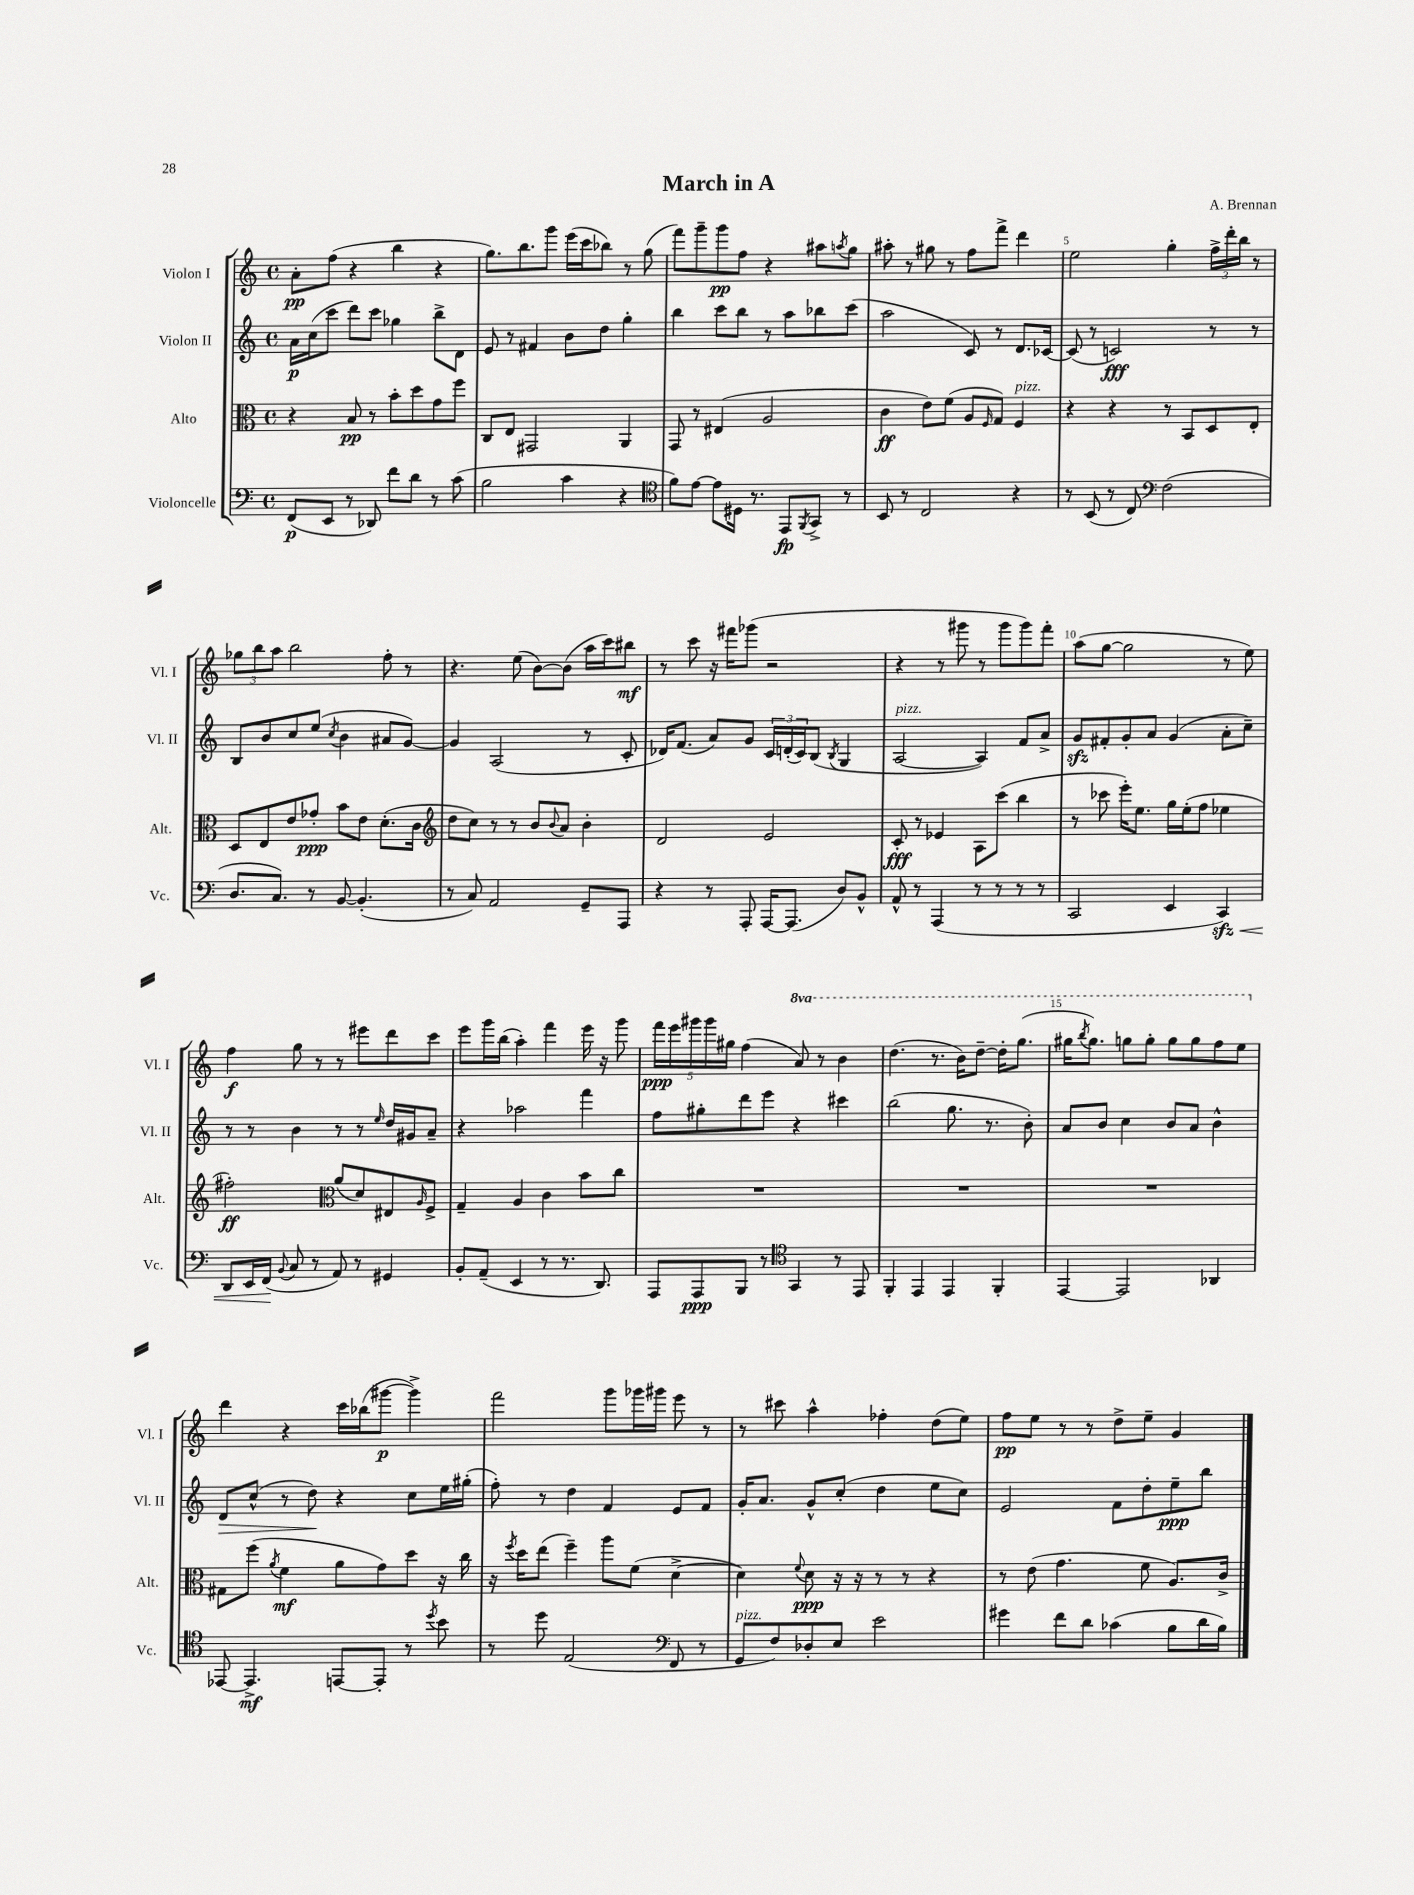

**kern	**kern	**kern	**kern
*staff4	*staff3	*staff2	*staff1
*clefF4	*clefC3	*clefG2	*clefG2
*k[]	*k[]	*k[]	*k[]
*M4/4	*M4/4	*M4/4	*M4/4
*met(c)	*met(c)	*met(c)	*met(c)
(8FF/L	4r	16a\LL	8a'\L
.	.	(16cc\J	.
8EE/J	.	8ccc\J	(8ff\J
8r	8B/	8ddd\L)	4r
8DD-/)	8r	8ccc\J	.
8f\L	8b'\L	4gg-\	4bb\
8d\J	8dd\	.	.
8r	8g\	8bb^\L	4r
(8c\	8ff\J	8d\J	.
=	=	=	=
2B\	8C/L	8e/	8.gg\L)
.	8E/J	8r	.
.	.	.	8.bb\
.	2GG#/	4f#/	.
.	.	.	8ggg\J
4c\	.	8b\L	(16eee\LL
.	.	.	16ccc\J
.	.	8dd\J	8bb-\J)
4r	4AA/	4gg'\	8r
.	.	.	(8gg\
=	=	=	=
*clefC4	*	*	*
8f\L)	8GG/	4bb\	8fff\L)
[8e\J	8r	.	8ggg~\
8e\]L	(4E#/	8ccc\L	8ggg\
16D#\Jk	.	8bb\J	8ff\J
8.r	.	.	.
.	2A/	8r	4r
8EE/L	.	8aa\L	.
8qFF/	.	.	.
8GG^/J	.	8bb-\	8aa#\L
.	.	.	8qaa/
8r	.	(8ccc\J	8gg\J
=	=	=	=
8BB/	4c\	2aa\	8aa#'\
8r	.	.	8r
2C/	8e\L)	.	8gg#\
.	(8f\J	.	8r
.	8A/L	8c/)	8ff\L
.	16qqF/	.	.
.	8G/J)	8r	8fff^\J
4r	4F/	8.d/L	4ddd\
.	.	[16c-/Jk	.
=	=	=	=
8r	4r	(8c-/]	2ee\
(8BB/	.	8r	.
8r	4r	2c/)	.
8C/)	.	.	.
*clefF4	*	*	*
(2F\	8r	.	4gg'\
.	8BB/L	.	.
.	8D/	8r	24ff^\LL
.	.	.	24ddd'\
.	.	.	24bb\JJ
.	8E'/J	8r	8r
=	=	=	=
8.D/L	8D/L	8B/L	12gg-\L
.	.	.	12bb\
.	8E/	8b/	.
.	.	.	12aa\J
8.C/J)	.	.	.
.	8e/	8cc/	2bb\
8r	8g-'/J	(8ee/J	.
.	.	8qcc/	.
[8BB/	8b\L	4b\	.
(4.BB'/]	8e\J	.	.
.	(8.d'\L	8a#/L	8ff'\
.	.	[8g/J)	8r
.	16c\Jk	.	.
=	=	=	=
*	*clefG2	*	*
8r	8dd\L	4g/]	4.r
8C/)	8cc\J)	.	.
2AA/	8r	(2A/	.
.	8r	.	(8ee\
.	8b/L	.	[8b\L)
.	8qqb/	.	.
.	8a/J	.	(8b\]J
8GG~/L	4b'\	8r	16aa\LL
.	.	.	16ccc\J)
8AAA/J	.	8c'/	8bb#\J
=	=	=	=
4r	2d/	16d-/LK)	8r
.	.	(8.f/J	.
.	.	.	8ccc\
8r	.	8a/L)	16r
.	.	.	16fff#\LK
8AAA'/	.	8g/J	(8ggg-\J
[16AAA/LK	2e/	24c/LL	2r
.	.	(24d'/	.
(8.AAA/]J	.	.	.
.	.	24c/J)	.
.	.	(8B/J	.
.	.	8qB/	.
8D/L)	.	4G/	.
8BB^^/J	.	.	.
=	=	=	=
8AA^^/	8c'/	[2A/	4r
8r	8r	.	.
(4AAA/	4e-/	.	8r
.	.	.	8ggg#\
8r	8A\L	4A/])	8r
8r	(8ccc\J	.	8ggg#\L
8r	4bb\	8f/L	8ggg#\)
8r	.	8a^/J	8fff'\J
=	=	=	=
2CC/	8r	8g/L	(8aa\L
.	8ccc-\	8f#'/	[8gg\J
.	16eee'\LK)	8g'/	2gg\]
.	8.ee\J	.	.
.	.	8a/J	.
4EE/	16gg\LL	(4g/	.
.	(16ee'\J	.	.
.	8ff\J	.	.
4CC/)	4ee-\	8a'\L	8r
.	.	8cc~\J)	8ee\)
=	=	=	=
8DD/L	2ff#'\)	8r	4ff\
16EE/L	.	8r	.
(16FF/JJ	.	.	.
8qqBB/	.	.	.
8C/	.	4b\	8gg\
8r	.	.	8r
*	*clefC3	*	*
8AA/)	(8a/L	8r	8r
8r	8d/)	8r	8eee#\L
.	.	16qqee/	.
4GG#/	8E#/	16dd/LL	8ddd\
.	.	16g#/J	.
.	16qqA/	.	.
.	8F^/J	8a~/J	8ccc\J
=	=	=	=
8BB'/L	4G~/	4r	8eee\L
(8AA~/J	.	.	16ggg\L
.	.	.	(16bb\JJ
4EE/	4A/	2aa-\	4aa'\)
8r	4c\	.	4fff\
8.r	.	.	.
.	8b\L	4fff\	16eee\
8.DD/)	.	.	16r
.	8cc\J	.	8ggg\
=	=	=	=
8AAA/L	1r	8ff\L	20fff\LL
.	.	.	20eee\
.	.	.	20ggg#\
8AAA/	.	8gg#'\	.
.	.	.	20ggg#\
.	.	.	20gg#\JJ
8BBB/J	.	8ddd\	(4ff\
8r	.	8eee\J	.
*clefC4	*	*	*
4GG/	.	4r	8aa/)
.	.	.	8r
8r	.	4ccc#\	4bb\
8EE/	.	.	.
=	=	=	=
4FF'/	1r	(2bb\	(4.ddd\
4EE/	.	.	.
.	.	.	8.r
4EE/	.	8.gg\	.
.	.	.	16bb\LK)
.	.	.	[8ddd~\J
.	.	8.r	.
4FF'/	.	.	16ddd'\]LK
.	.	.	(8.ggg\J
.	.	8b'\)	.
=	=	=	=
[4EE/	1r	8a/L	16ggg#\LK
.	.	.	8qbbb/
.	.	.	8.ggg#\J)
.	.	8b/J	.
2EE/]	.	4cc\	8ggg\L
.	.	.	8ggg'\J
.	.	8b/L	8ggg\L
.	.	8a/J	8ggg\
4AA-/	.	4b^^\	8fff\
.	.	.	8eee\J
=	=	=	=
[8EE-/	8G#\L	8d/L	4ddd\
4.EE-^/]	(8ff\J	(8cc^^/J	.
.	8qa/	.	.
.	4f\	8r	4r
.	.	8dd\)	.
[8EE/L	8a\L	4r	16ccc\LL
.	.	.	(16bb-\J
8EE'/]J	8g\)	.	[8ggg#\J
8r	8dd\J	8cc\L	4ggg#^\])
8qdd/	.	.	.
8b\	16r	16ee\L	.
.	16cc\	(16gg#'\JJ	.
=	=	=	=
8r	16r	8ff'\)	2fff\
.	8qff/	.	.
.	16dd\LK	.	.
8dd\	(8ee\J	8r	.
(2E/	4ff~\)	4dd\	.
.	8aa\L	4f/	8ggg\L
.	(8f\J	.	16ggg-\L
.	.	.	16ggg#\JJ
*clefF4	*	*	*
8FF/	[4d^\	8e/L	8eee\
8r	.	8f/J	8r
=	=	=	=
8GG/L	4d\])	16g'/LK	8r
.	.	8.a/J	.
8F/)	.	.	8ccc#\
.	8qqf/	.	.
8D-'/	8d\	8g^^/L	4aa^^\
8E/J	16r	(8cc'/J	.
.	16r	.	.
2e\	8r	4dd\	4ff-'\
.	8r	.	.
.	4r	8ee\L	(8dd\L
.	.	8cc\J)	8ee\J)
=	=	=	=
4g#\	8r	2e/	8ff\L
.	(8e\	.	8ee\J
8f\L	4.g\	.	8r
8d\J	.	.	8r
(4c-\	.	8f\L	8dd^\L
.	8f\	8dd'\	8ee~\J
8B\L	8.A/L)	8ee~\	4g/
16d\L	.	8bb\J	.
16B\JJ)	16c^/Jk	.	.
==	==	==	==
*-	*-	*-	*-
